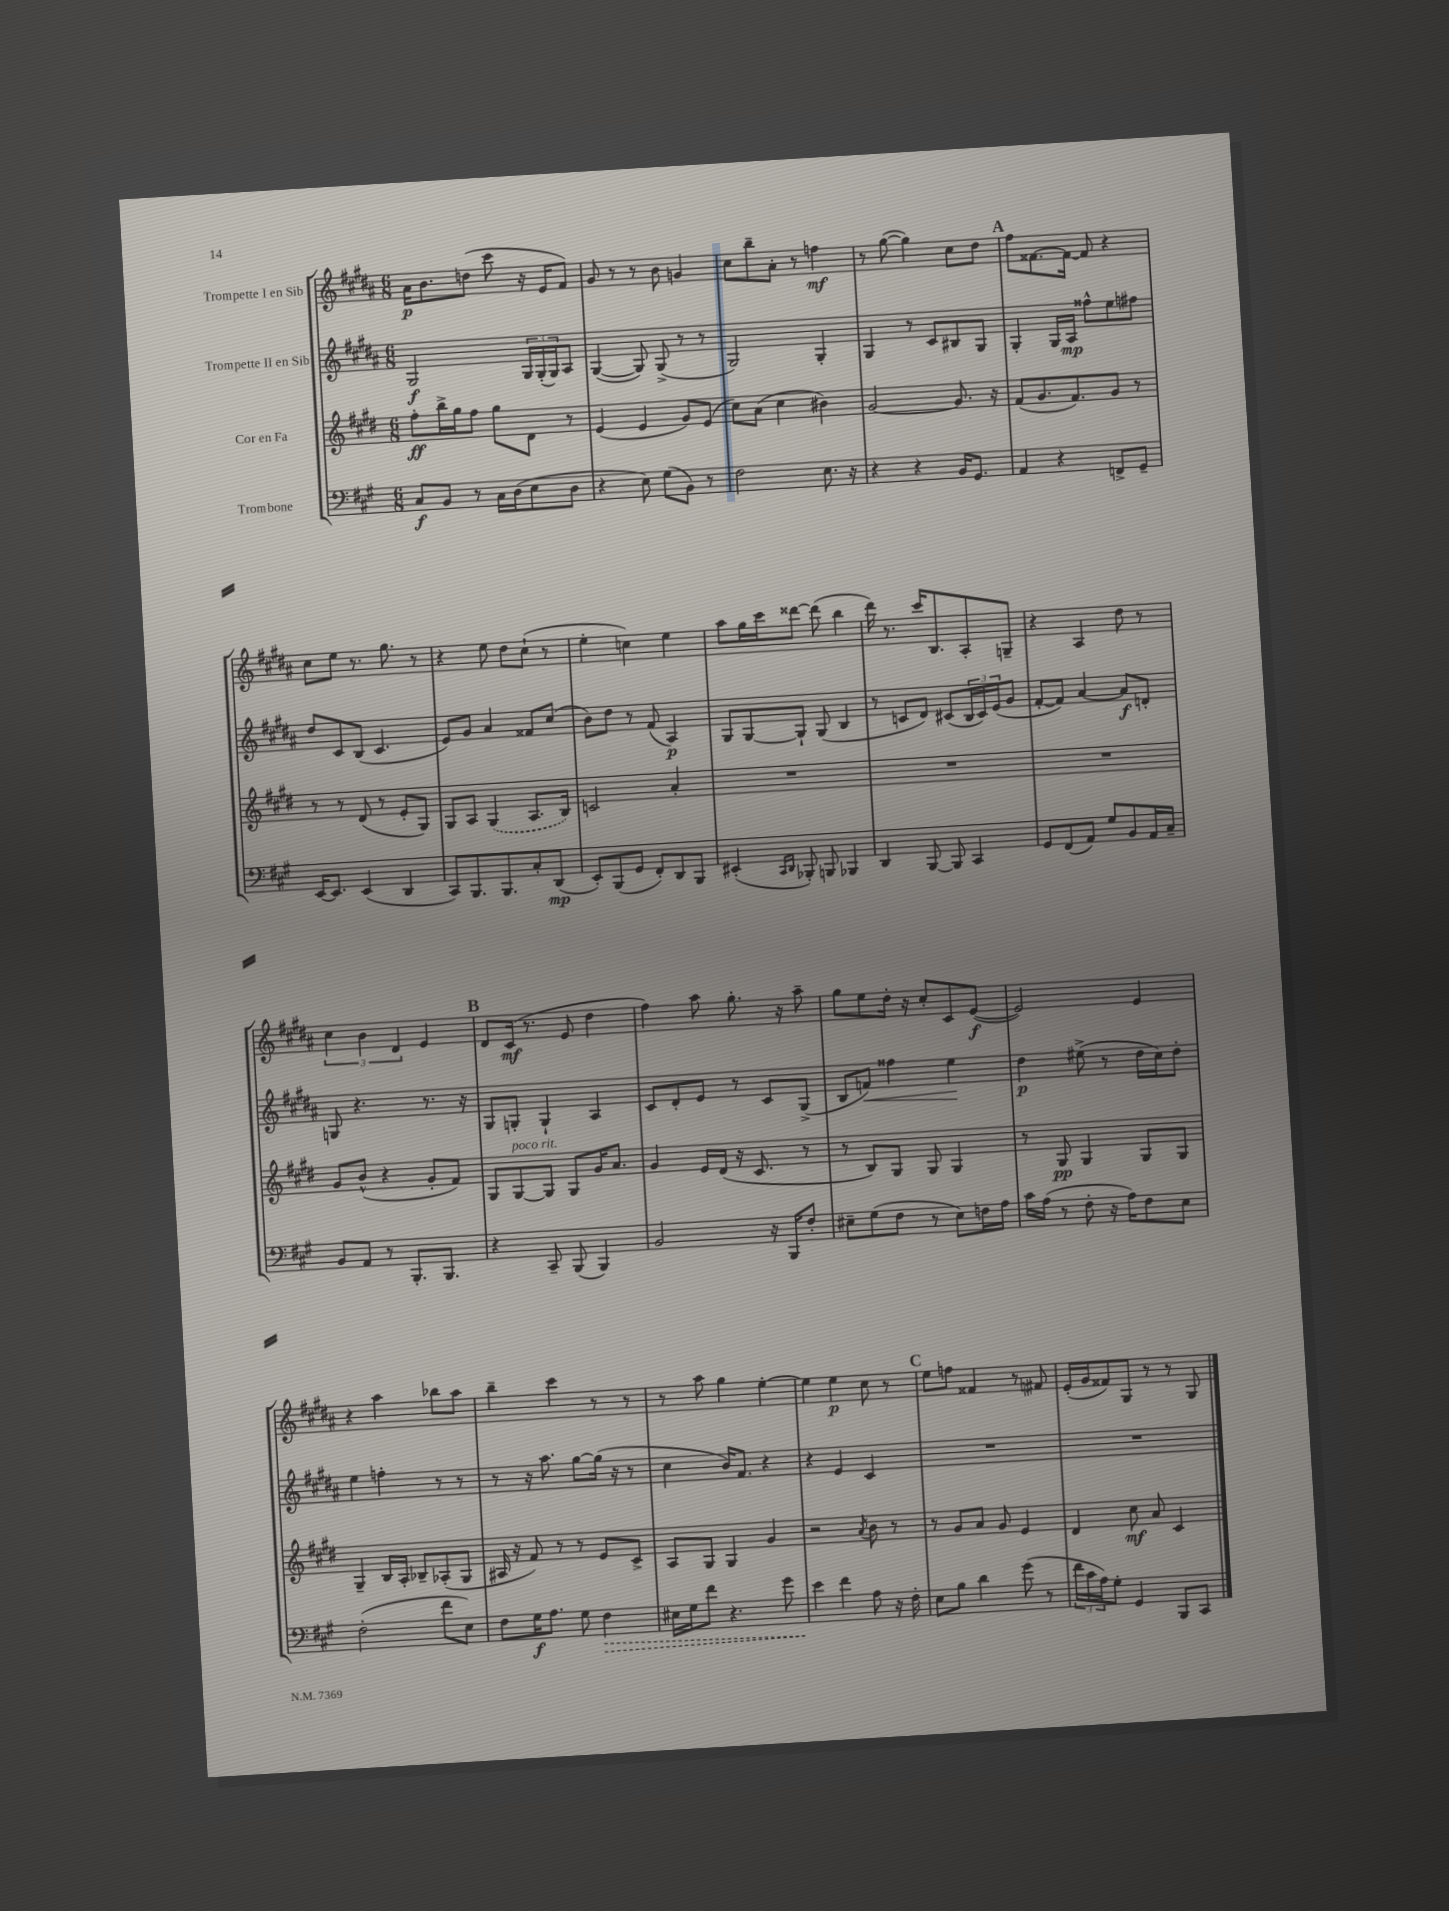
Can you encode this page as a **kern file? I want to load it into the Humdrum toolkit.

**kern	**kern	**kern	**kern
*staff4	*staff3	*staff2	*staff1
*clefF4	*clefG2	*clefG2	*clefG2
*k[f#c#g#]	*k[f#c#g#d#]	*k[f#c#g#d#a#]	*k[f#c#g#d#a#]
*M6/8	*M6/8	*M6/8	*M6/8
8C#	8ff#'	2G#	16a#
.	.	.	8.b
8BB	16bb^	.	.
.	16gg#	.	.
8r	8ff#	.	(8dd
16C#	8gg#	.	8ccc#
(16D	.	.	.
8E	8d#	24G#	16r
.	.	(24G#'	.
.	.	.	16e
.	.	24G#)	.
8D	8r	8A#	8f#)
=	=	=	=
4r	(4e	([4G#	8g#
.	.	.	8r
8E)	4e	8G#])	8r
(8G#	.	(8G#^	8b
8BB)	8g#)	8r	4g
8r	(8e	8r	.
=	=	=	=
2F#	8cc#)	2G#)	8cc#
.	(8a	.	8bb~
.	4cc#	.	8a#'
.	.	.	8r
8.E	4b#)	4G#'	4ff
16r	.	.	.
=	=	=	=
4r	[2g#	4G#	8r
.	.	.	([8gg#
4r	.	8r	4gg#])
.	.	8c#	.
16BB	8.g#]	8B#	8cc#
8.GG#	.	.	.
.	.	8G#	8dd#
.	16r	.	.
=	=	=	=
4AA	(8f#	4G#'	8ff#
.	8.g#	.	[8.f##
4r	.	16G#	.
.	8.f#)	16A#	16f##_
.	.	8ff##^^	8f##]
8FF^	8g#	8ee	4r
8GG#~	8r	8ff#	.
=	=	=	=
[16EE	8r	8dd#	8cc#
8.EE]	.	.	.
.	8r	8c#	8ee
(4EE	(8d#	(8B	8.r
.	8r	4.c#	.
.	.	.	8.gg#
4DD	8e'	.	.
.	8G#)	.	8r
=	=	=	=
8CC#)	8G#	8e)	4r
8.BBB	8A	8g#	.
.	(4G#	4a#	8ee
8.BBB	.	.	.
.	.	.	8dd#
8C#'	8.A	8f##	(8cc#`
(8DD	.	(8cc#	8r
.	16B)	.	.
=	=	=	=
8EE')	2c	8b)	4ee'
(8BBB	.	8dd#	.
8GG#	.	8r	4cc)
8FF#')	.	(8f#	.
8DD	4a'	4A#)	4ee
8BBB	.	.	.
=	=	=	=
(4EE#'	2.r	8G#	8aa#
.	.	[8G#	16gg#
.	.	.	16ccc#
16qqCC#	.	.	.
16qqDD	.	.	.
8BBB-')	.	8G#`]	[8ddd##
8BBB	.	(8G#	(8ddd##]
4BBB-	.	4B	4bb
=	=	=	=
4DD	2.r	8r	16ddd#)
.	.	.	8.r
.	.	8c	.
[8BBB	.	8d#)	16ccc#
.	.	.	8.B
8BBB]	.	(8c#	.
4CC#	.	24B	8A#'
.	.	24c#)	.
.	.	(24e	.
.	.	8g#	8G~
=	=	=	=
8GG#	2.r	[8f#'	4r
(8FF#	.	8f#])	.
8AA)	.	[4a#	4A#
8G#	.	.	.
8BB	.	8a#]	8dd#
16AA	.	8d'	8r
16C#~	.	.	.
=	=	=	=
8BB	8g#	8G	6cc#
8AA	(8b^^	4.r	.
.	.	.	6b
8r	4r	.	.
.	.	.	6d#
8.BBB'	.	.	.
.	8g#'	8.r	4e
8.BBB	.	.	.
.	8f#)	.	.
.	.	16r	.
=	=	=	=
4r	8G#	8G#	8d#
.	[8G#	8G'	(16c#
.	.	.	8.r
8CC#~	8G#]	4G`	.
(8BBB	8G#	.	8e
4BBB)	16g#	4A#	4dd#
.	8.a	.	.
=	=	=	=
2BB	4g#	8c#	4ff#)
.	.	8d#'	.
.	16e	8e	8aa#
.	(16d#	.	.
.	16r	8r	8.gg#'
.	8.c#	.	.
16r	.	8c#	.
16BBB	.	.	16r
8F#'	8r	(8G#^	8aa#~
=	=	=	=
8E#~	8r	8B	8gg#
(8G#	8B)	8f)	8ee
8F#	8G#	4ff##	16dd#'
.	.	.	16r
8r	8G#	.	8cc#'
8E#)	4G#	4ee	8c#
16F	.	.	([8e
16A	.	.	.
=	=	=	=
16c#	8r	4dd#	2e])
(16A	.	.	.
8r	8G#	.	.
8F#'	4G#	(8ee#^	.
16r	.	8r	.
16A)	.	.	.
8F#	8G#	16dd#	4e
.	.	16cc#)	.
8E	8G#	8dd#'	.
=	=	=	=
(2F#'	4G#~	4ee	4r
.	16B	4ff'	4aa#
.	16A'	.	.
.	8B-~	.	.
8f#	(8A-'	8r	8bb-
8E)	8G#	8r	8aa#
=	=	=	=
8F#	16A#	8r	4bb~
.	16r	.	.
16G#	8f#)	16r	.
8.A	.	8.aa#	.
.	8r	.	4ccc#
8G#	8r	[8gg#	.
4F#	8e	(16gg#]	8r
.	.	16r	.
.	8c#^	8r	8r
=	=	=	=
16E#	8A	4cc#	8r
16G#	.	.	.
8f#	8G#	.	8aa#
4.r	4G#	16b)	4gg#
.	.	8.f#	.
.	4g#	4r	[4ee'
8g#	.	.	.
=	=	=	=
4e	2r	4r	4ee]
4f#	.	4e	4ee
.	8qa	.	.
8A	8b	4c#	8cc#
16r	8r	.	8r
16F#'	.	.	.
=	=	=	=
8E	8r	2.r	8ee
8B	8g#	.	8ff
4d	8a	.	4f##
.	8g#	.	.
(8g#	4e	.	8r
8r	.	.	8f#
=	=	=	=
24f#	4d#	2.r	(16e'
24c#	.	.	.
.	.	.	16g#
24A)	.	.	.
8G#'	.	.	8f##)
4GG#	8cc#	.	8G#
.	8a	.	8r
8BBB	4c#	.	8r
8CC#	.	.	8G#
==	==	==	==
*-	*-	*-	*-
